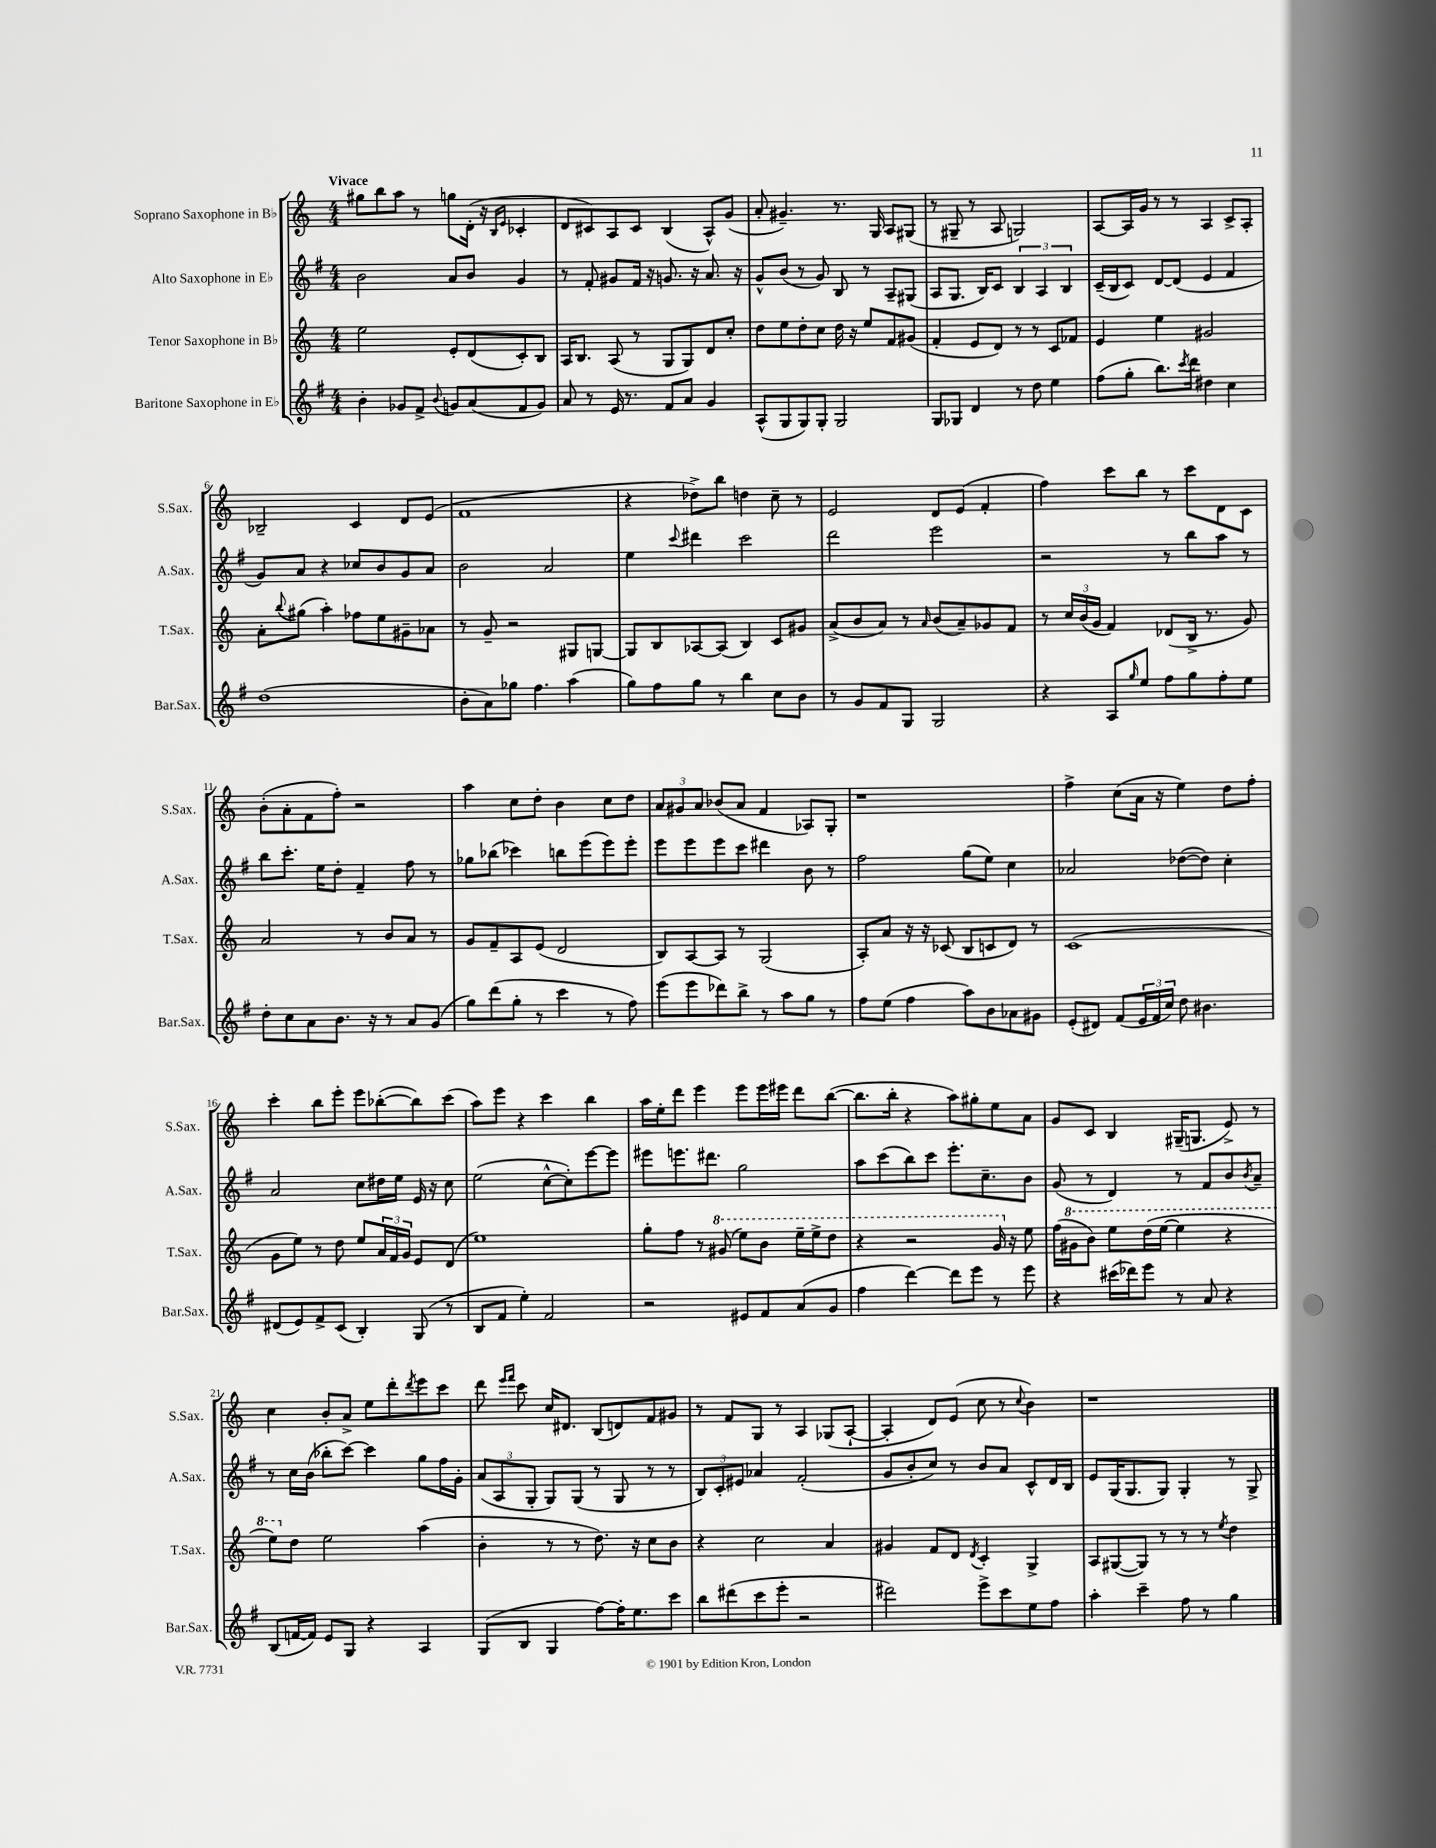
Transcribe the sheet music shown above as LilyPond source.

<<
\new StaffGroup <<
\new Staff = "s0" \with { instrumentName = "Soprano Saxophone in Bb" shortInstrumentName = "S.Sax." } {
    \clef treble \key c \major \numericTimeSignature \time 4/4 \tempo "Vivace"
    gis''8 b''8 a''8 r8 g''8 d'16-.( r16 \grace { b16 e'16 } ces'4-. |
    d'8 cis'8) a8 cis'8 b4( a8-^) g'8( |
    a'8-. gis'4.--) r8. g16 a8 gis8( |
    r8 gis8-- r8 a8 g2) |
    a8~ a16 g'16 r8 r8 a4 c'8-> a8-. |
    bes2-- c'4 d'8 e'8( |
    f'1 |
    r4 des''8->) b''8 d''4 c''8-- r8 |
    e'2 d'8 e'8( f'4-. |
    f''4) c'''8 b''8 r8 c'''8 d'8 c'8 |
    b'8-.( a'8-. f'8 f''8-.) r2 |
    a''4 c''8 d''8-. b'4 c''8 d''8 |
    \tuplet 3/2 { a'8 gis'8 a'8 } bes'8( a'8 f'4 aes8) g8-. |
    r1 |
    f''4-> c''8( a'16 r16 e''4) d''8 f''8-. |
    c'''4-. b''8 e'''8-. e'''8 bes''8~-.( bes''8) c'''8( |
    a''8) e'''8 r4 c'''4 b''4 |
    a''16 e''16-. d'''8 e'''4 e'''8 e'''16 eis'''16 d'''8 b''8~( |
    b''8. b''16-. r4 a''8) gis''8-. e''8 a'8 |
    g'8 c'8 b4 gis16--( g8. e'8->) r8 |
    c''4 b'8-. a'8-> e''8 d'''8-. \acciaccatura { d'''8 } e'''8 c'''8 |
    d'''8 \grace { e'''16 f'''16 } c'''8 c''16 dis'8. b8( d'8) f'8 gis'8 |
    r8 f'8 g8 r8 a4 ges8( a8~-! |
    a4-. d'8) e'8( c''8 r8 \appoggiatura { c''8 } b'4) |
    r1 \bar "|." |
}
\new Staff = "s1" \with { instrumentName = "Alto Saxophone in Eb" shortInstrumentName = "A.Sax." } {
    \clef treble \key g \major \numericTimeSignature \time 4/4
    b'2 a'8 b'8 g'4 |
    r8 fis'8-. gis'8 fis'16 r16 g'8. r16 a'8. r16 |
    g'8-^ b'8( r8 g'8) b8 r8 a8-- gis8( |
    a8 g8. b16) c'8 \tuplet 3/2 { b4 a4 b4 } |
    c'16--( b16 c'8) d'8~ d'8( e'4 fis'4 |
    g'8) a'8 r4 ces''8 b'8 g'8 a'8 |
    b'2 a'2 |
    e''4 \appoggiatura { c'''8 } dis'''4 c'''2 |
    d'''2 e'''2 |
    r2 r8 b''8 a''8 r8 |
    b''8 c'''8.-. e''16 d''8-. fis'4-- fis''8 r8 |
    ges''8 bes''8( ces'''4) b''8 e'''8( e'''8) e'''8-. |
    e'''8 e'''8 e'''8 c'''8 dis'''4 b'8 r8 |
    fis''2 g''8( e''8) c''4 |
    aes'2 des''8~( des''8) c''4-. |
    a'2 c''8 dis''16 e''16 e'16 r16 c''8 |
    e''2( c''8~-^ c''8-.) e'''8~ e'''8 |
    eis'''8 e'''8. dis'''8. g''2 |
    a''8 c'''8( b''8) c'''8 e'''8.-. c''8.-- b'8 |
    g'8( r8 d'4) r8 fis'8 b'8 \acciaccatura { b'8 } a'8-- |
    r8 c''16 b'16( bes''8-. c'''8~) c'''4 g''8 fis''16 g'16-. |
    \tuplet 3/2 { a'8( a8 g8-. } g8) g8( r8 g8 r8 r8 |
    \tuplet 3/2 { b8) c'8-. eis'8 } aes'4 fis'2-.( |
    g'8 b'8-. c''8) r8 b'8 a'8 c'8-^ d'16 b16 |
    e'8 g16( g8. g8) g4-. r8 g8-> \bar "|." |
}
\new Staff = "s2" \with { instrumentName = "Tenor Saxophone in Bb" shortInstrumentName = "T.Sax." } {
    \clef treble \key c \major \numericTimeSignature \time 4/4
    e''2 e'8-. d'8( c'8-.) b8 |
    a16 b8. a8( r8 g8 g8) d'8 c''8-. |
    d''8 e''8 d''8-. c''8 d''16 r16 e''8 f'8 gis'8( |
    f'4-. e'8 d'8) r8 r8 c'8 fes'8 |
    e'4 e''4 gis'2 |
    a'8-. \appoggiatura { b''8 } gis''8( a''4-.) fes''8 e''8 gis'8-- aes'8 |
    r8 g'8-- r2 gis8 g8~ |
    g8 b8 aes8~ aes8( b4) c'8 gis'8 |
    a'8->( b'8 a'8) r8 \grace { a'16 } b'8( a'8--) ges'8 f'8 |
    r8 \tuplet 3/2 { c''16 b'16( g'16 } f'4) des'8( b16-> r8. g'8) |
    a'2 r8 b'8 a'8 r8 |
    g'8 f'8-- a8 e'8( d'2 |
    b8) a8~ a8 r8 g2( |
    a8-.) a'8 r16 r16 ces'8( b8 c'8 d'8) r8 |
    c'1( |
    g'8 e''8) r8 d''8 e''8 \tuplet 3/2 { a'16 f'16 g'16 } e'8 d'8( |
    e''1) |
    g''8-. f''8 r8 \ottava #1 gis''8( e'''8) b''8 e'''16-- e'''16-> d'''8 |
    r4 r2 g''16 \ottava #0 r16 e''8 |
    f''16( \ottava #1 gis''16 b''8) e'''8 d'''16( e'''16~ e'''4 r4 |
    e'''8) \ottava #0 d''8 e''2 a''4( |
    b'4-. r8 r8 d''8.) r16 c''8 b'8 |
    r4 c''2 a'4 |
    gis'4 f'8 d'8 \acciaccatura { d'8 } c'4-. g4-> |
    a8 gis8~( gis8) r8 r8 r8 \acciaccatura { e''8 } d''4 \bar "|." |
}
\new Staff = "s3" \with { instrumentName = "Baritone Saxophone in Eb" shortInstrumentName = "Bar.Sax." } {
    \clef treble \key g \major \numericTimeSignature \time 4/4
    b'4-. ges'8 fis'8-> \appoggiatura { b'8 } g'8 a'8( fis'8 g'8) |
    a'8 r8 e'16 r8. fis'8 a'8 g'4 |
    a8-^( g8 g8) g8-. g2 |
    g8 ges8 d'4 r8 d''8 e''4 |
    fis''8( g''8-. b''8.) \acciaccatura { c'''8 } d'''16 dis''4 c''4 |
    d''1( |
    b'8-. a'8) ges''8 fis''4. a''4( |
    g''8) fis''8 g''8 r8 b''4 c''8 b'8 |
    r8 g'8 fis'8 g8 g2 |
    r4 a8 \grace { g''16 } e''8 fis''8 g''8 fis''8-. e''8 |
    d''8-. c''8 a'8 b'8. r16 r8 a'8 g'8( |
    g''8) d'''8( g''8-. r8 c'''4 r8 fis''8) |
    e'''8( e'''8 des'''8) b''8-> r8 a''8 g''8 r8 |
    fis''8 e''8( fis''4 a''8) b'8 aes'8 gis'8 |
    e'8-.( dis'8) fis'8( \tuplet 3/2 { e'16 fis'16 c''16) } d''8 bis'4. |
    dis'8( e'8) fis'8-> c'8( b4-.) g8( r8 |
    b8 fis'8 e''4-.) fis'2 |
    r2 eis'8 fis'8 a'8( g'8 |
    fis''4 d'''4~) d'''8 e'''8 r8 e'''8 |
    r4 cis'''16( des'''16) e'''8 r8 a'8 r4 |
    b8( f'16~ f'16) e'8 g8 r4 a4 |
    g8( b8 g4 fis''8~) fis''16-. e''8. c'''8 |
    b''8 dis'''8( c'''8 e'''8-. r2 |
    dis'''2) e'''8-> c'''8 e''8 fis''8 |
    a''4-. c'''4-- fis''8 r8 g''4 \bar "|." |
}
>>
>>
